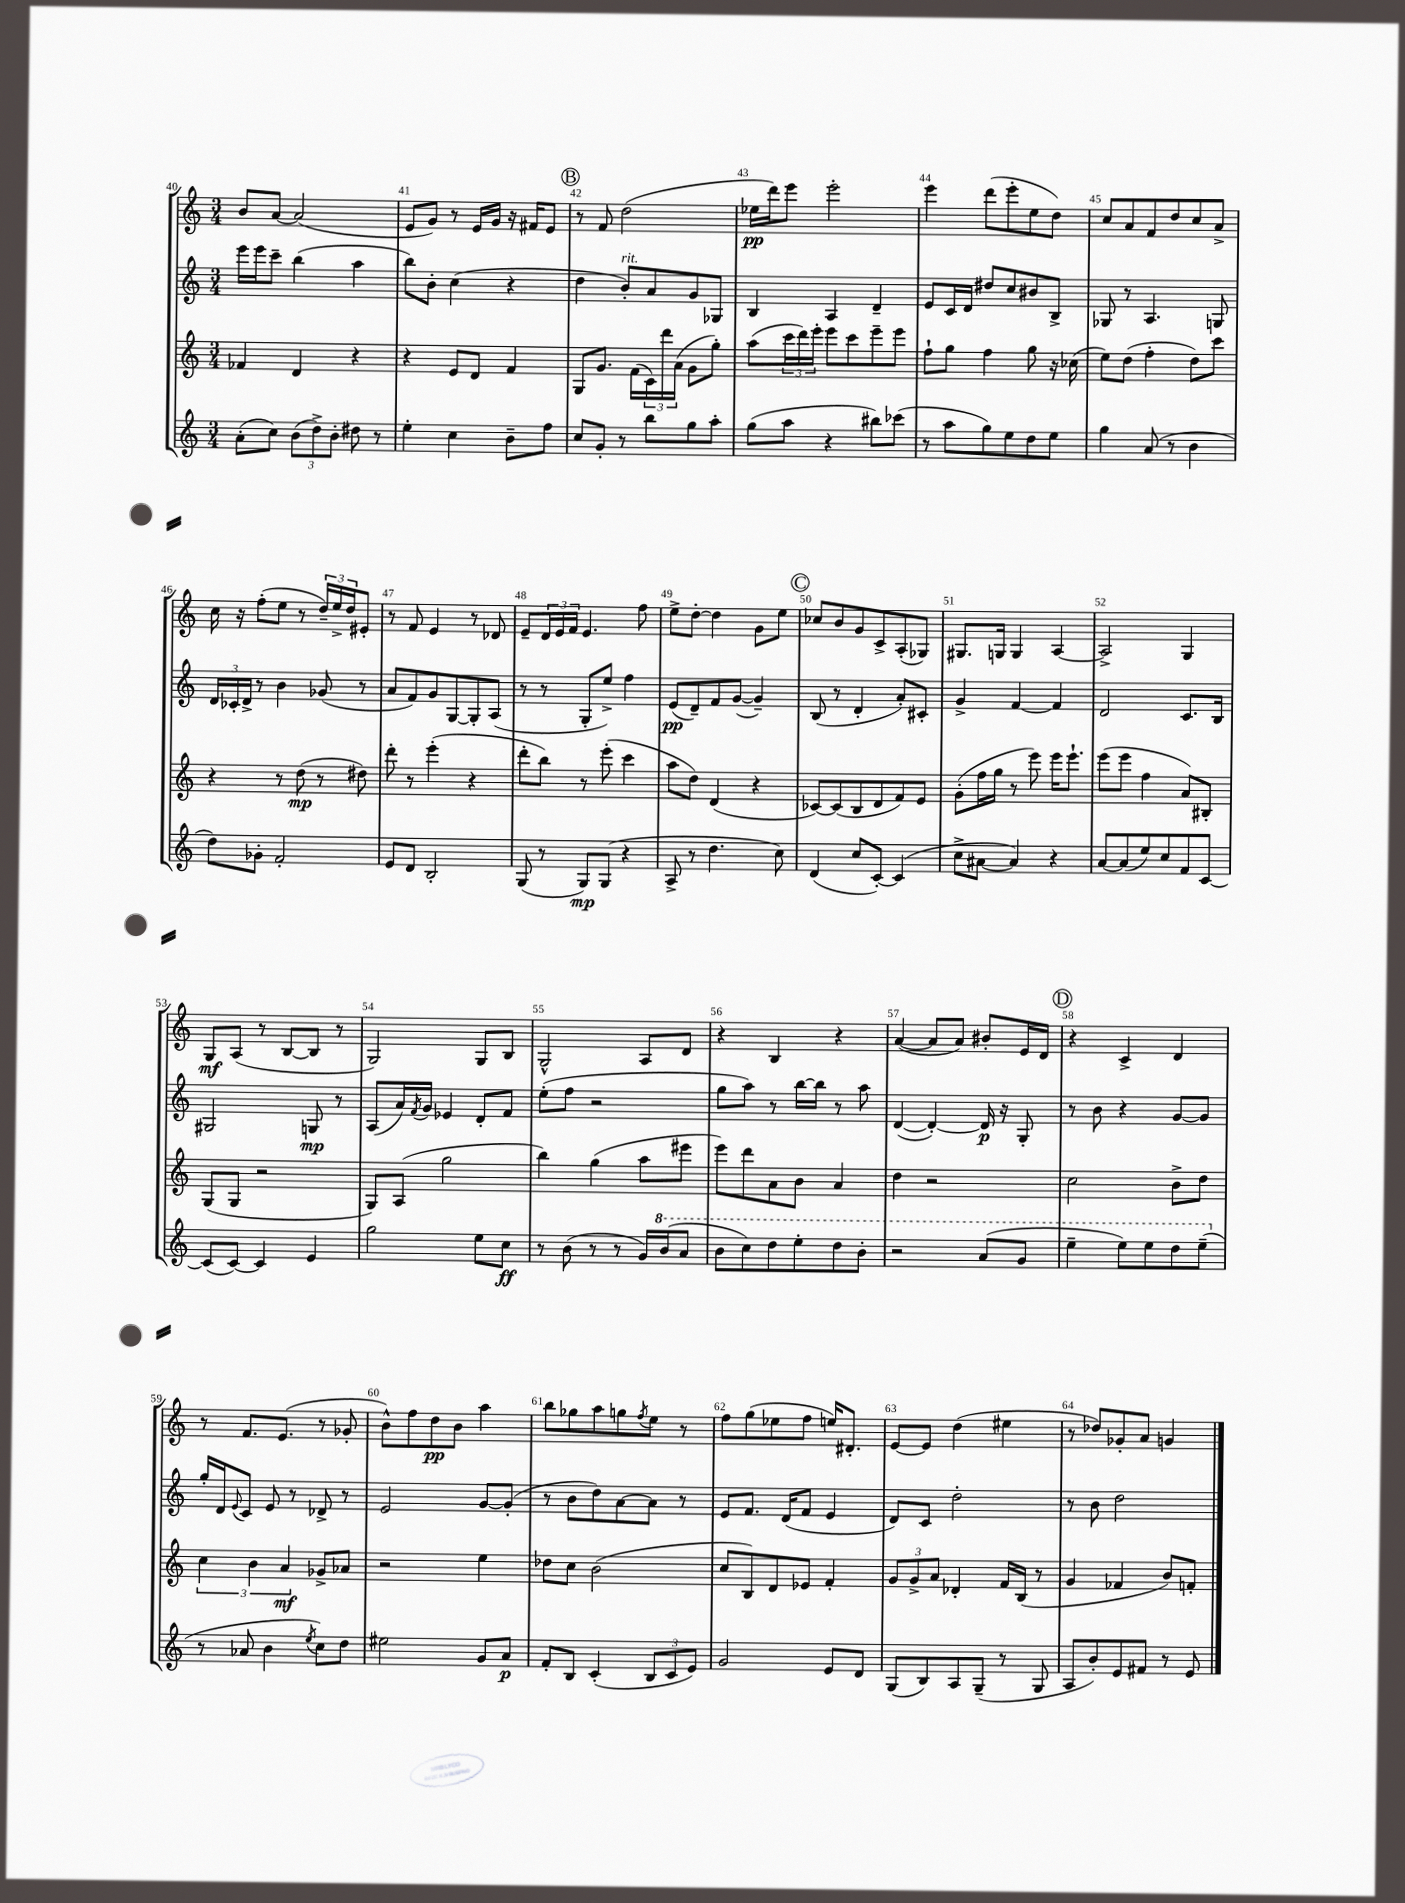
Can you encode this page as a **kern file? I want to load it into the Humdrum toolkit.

**kern	**dynam	**kern	**dynam	**kern	**dynam	**kern	**dynam
*part4	*part4	*part3	*part3	*part2	*part2	*part1	*part1
*staff4	*staff4	*staff3	*staff3	*staff2	*staff2	*staff1	*staff1
*clefG2	*	*clefG2	*	*clefG2	*	*clefG2	*
*k[]	*	*k[]	*	*k[]	*	*k[]	*
*M3/4	*	*M3/4	*	*M3/4	*	*M3/4	*
=40	=40	=40	=40	=40	=40	=40	=40
(8a'\L	.	4f-X/	.	16eee\LL	.	8b/L	.
.	.	.	.	16eee\J	.	.	.
8cc\J)	.	.	.	8ccc~\J	.	[8a/J	.
(12b\L	.	4d/	.	(4bb\	.	(2a/]	.
12dd^\)	.	.	.	.	.	.	.
12b'\J	.	.	.	.	.	.	.
8dd#X\	.	4r	.	4aa\	.	.	.
8r	.	.	.	.	.	.	.
=41	=41	=41	=41	=41	=41	=41	=41
4ee'\	.	4r	.	8bb\L)	.	8e/L	.
.	.	.	.	8b'\J	.	8g/J)	.
4cc\	.	8e/L	.	(4cc\	.	8r	.
.	.	8d/J	.	.	.	16e/LL	.
.	.	.	.	.	.	16g/JJ	.
8b~\L	.	4f/	.	4r	.	16r	.
.	.	.	.	.	.	16f#X/KL	.
8ff\J	.	.	.	.	.	8e/J	.
!!LO:REH:place=s1:t=B
=42	=42	=42	=42	=42	=42	=42	=42
8cc/L	.	8G/L	.	4dd\	.	8r	.
8g'/J	.	8.g/J	.	.	.	8f/	.
!	!	!	!	!LO:TX:a:i:t=rit.	!	!	!
8r	.	.	.	8b'/L)	.	(2dd\	.
.	.	(16f\LL	.	.	.	.	.
8bb\L	.	24c\)	.	8a/	.	.	.
.	.	24ddd\	.	.	.	.	.
.	.	(24a\JJ	.	.	.	.	.
8gg\	.	8g\L	.	8g/	.	.	.
8aa'\J	.	8gg'\J)	.	8G-X/J	.	.	.
=43	=43	=43	=43	=43	=43	=43	=43
(8gg\L	.	(8aa\L	.	4B/	.	16ee-X\LL	pp
.	.	.	.	.	.	16ddd\J)	.
8aa\J	.	24ccc\L	.	.	.	8eee\J	.
.	.	24ddd\)	.	.	.	.	.
.	.	24eee'\JJ	.	.	.	.	.
4r	.	8eee\L	.	4A/	.	2eee'\	.
.	.	8ccc\	.	.	.	.	.
8bb#X\L)	.	8eee~\	.	4d~/	.	.	.
(8ccc-X\J	.	8eee\J	.	.	.	.	.
=44	=44	=44	=44	=44	=44	=44	=44
8r	.	8ff`\L	.	8e/L	.	4eee\	.
8aa\L	.	8gg\J	.	16c/L	.	.	.
.	.	.	.	16d/JJ	.	.	.
8gg\)	.	4ff\	.	8dd#X/L	.	(8ddd\L	.
8ee\	.	.	.	8cc/	.	8eee'\	.
8dd\	.	8gg\	.	8b#X/	.	8ee\	.
8ee\J	.	16r	.	8B^/J	.	8dd\J)	.
.	.	(16cc-X\	.	.	.	.	.
=45	=45	=45	=45	=45	=45	=45	=45
4gg\	.	8ee\L)	.	8G-X/	.	8cc/L	.
.	.	(8dd\J	.	8r	.	8a/	.
(8a/	.	4ff'\	.	4.A/	.	8f/	.
8r	.	.	.	.	.	8dd/	.
4b\	.	8dd\L)	.	.	.	8cc/	.
.	.	8ccc\J	.	8Gn/	.	8a^/J	.
!!LO:LB:g=z
=46	=46	=46	=46	=46	=46	=46	=46
8dd\L)	.	4r	.	24d/LL	.	16cc\	.
.	.	.	.	24c-X'/	.	.	.
.	.	.	.	.	.	16r	.
.	.	.	.	24d^/JJ	.	.	.
8g-X'\J	.	.	.	8r	.	(8ff'\L	.
2f'/	.	8r	.	4b\	.	8ee\J	.
.	.	(8dd\	mp	.	.	8r	.
.	.	8r	.	(8g-X/	.	24dd~/LL)	.
.	.	.	.	.	.	24ee^/	.
.	.	.	.	.	.	24dd/J	.
.	.	8dd#X\)	.	8r	.	8e#X'/J	.
=47	=47	=47	=47	=47	=47	=47	=47
8e/L	.	8ddd'\	.	8a/L	.	8r	.
8d/J	.	8r	.	8f/)	.	8f/	.
2B'/	.	(4eee'\	.	8g/	.	4e/	.
.	.	.	.	[8G/	.	.	.
.	.	4r	.	8G'/]	.	8r	.
.	.	.	.	(8A/J	.	8d-X/	.
=48	=48	=48	=48	=48	=48	=48	=48
(8G/	.	8ddd'\L	.	8r	.	8e~/L	.
8r	.	8bb\J)	.	8r	.	24d/L	.
.	.	.	.	.	.	24e/	.
.	.	.	.	.	.	24f/JJ	.
8G/L)	mp	8r	.	8G'/L	.	4.e/	.
(8G/J	.	(8eee'\	.	8ee^/J)	.	.	.
4r	.	4ccc\	.	4ff\	.	.	.
.	.	.	.	.	.	8ff\	.
=49	=49	=49	=49	=49	=49	=49	=49
8A^/	.	8aa\L	.	(8e/L	pp	8ee^\L	.
8r	.	8dd\J)	.	8d~/)	.	[8dd'\J	.
4.dd\	.	(4d/	.	8f/	.	4dd\]	.
.	.	.	.	([8g/J	.	.	.
.	.	4r	.	4g~/])	.	8g\L	.
8cc\)	.	.	.	.	.	8ee\J	.
!!LO:REH:place=s1:t=C
=50	=50	=50	=50	=50	=50	=50	=50
(4d/	.	[8c-X/L)	.	(8B/	.	8cc-X/L	.
.	.	(8c-/]	.	8r	.	8b/	.
8cc/L	.	8B/	.	4d'/	.	8g/	.
[8c'/J)	.	8d/	.	.	.	8c^/	.
(4c/]	.	8f/)	.	8a'/L)	.	(8A'/	.
.	.	8e/J	.	8c#X'/J	.	8G-X/J)	.
=51	=51	=51	=51	=51	=51	=51	=51
8cc^\L	.	(8g'\L	.	4g^/	.	8.G#X/L	.
[8a#X\J	.	16ff\L	.	.	.	.	.
.	.	16gg\JJ	.	.	.	16Gn/Jk	.
4a#/])	.	8r	.	[4f/	.	4G/	.
.	.	8eee\)	.	.	.	.	.
4r	.	16eee\KL	.	4f/]	.	[4A/	.
.	.	8.eee`\J	.	.	.	.	.
=52	=52	=52	=52	=52	=52	=52	=52
[8a/L	.	(8eee\L	.	2d/	.	2A^/]	.
(8a/]	.	8eee\J	.	.	.	.	.
8ee/)	.	4ff\	.	.	.	.	.
8cc/	.	.	.	.	.	.	.
8f/	.	8a/L)	.	8.c/L	.	4G/	.
[8c/J	.	8B#X'/J	.	.	.	.	.
.	.	.	.	16B/Jk	.	.	.
!!LO:LB:g=z
=53	=53	=53	=53	=53	=53	=53	=53
(8c/L]	.	(8G/L	.	2G#X/	.	8G/L	mf
[8c/J)	.	8G/J	.	.	.	(8A/J	.
4c/]	.	2r	.	.	.	8r	.
.	.	.	.	.	.	[8B/L	.
4e/	.	.	.	8Gn/	mp	8B/J]	.
.	.	.	.	8r	.	8r	.
=54	=54	=54	=54	=54	=54	=54	=54
2gg\	.	8G/L)	.	(8A/L	.	2G/)	.
.	.	(8A/J	.	16a/L)	.	.	.
.	.	.	.	8qf/	.	.	.
.	.	.	.	16g/JJ	.	.	.
.	.	2gg\	.	4e-X/	.	.	.
8ee\L	.	.	.	8d'/L	.	8G/L	.
8cc\J	ff	.	.	8f/J	.	8B/J	.
=55	=55	=55	=55	=55	=55	=55	=55
8r	.	4bb\)	.	(8ee'\L	.	2G^^/	.
(8b\	.	.	.	8ff\J	.	.	.
8r	.	(4gg\	.	2r	.	.	.
8r	.	.	.	.	.	.	.
16g/LL)	.	8aa\L	.	.	.	8A/L	.
*8va	*	*	*	*	*	*	*
(16bb/J	.	.	.	.	.	.	.
8aa/J	.	8eee#X\J	.	.	.	8d/J	.
=56	=56	=56	=56	=56	=56	=56	=56
8bb\L	.	8eee\L)	.	8gg\L	.	4r	.
8ccc\)	.	8ddd\	.	8aa\J)	.	.	.
8ddd\	.	8a\	.	8r	.	4B/	.
8eee'\	.	8b\J	.	[16bb\LL	.	.	.
.	.	.	.	16bb\JJ]	.	.	.
8ddd\	.	4a/	.	8r	.	4r	.
8bb'\J	.	.	.	8aa\	.	.	.
=57	=57	=57	=57	=57	=57	=57	=57
2r	.	4dd\	.	([4d/	.	([4a/	.
.	.	2r	.	4d'/_)	.	8a/L]	.
.	.	.	.	.	.	8a/J)	.
(8aa/L	.	.	.	16d/]	p	8b#X'/L	.
.	.	.	.	16r	.	.	.
8gg/J	.	.	.	8G'/	.	16e/L	.
.	.	.	.	.	.	16d/JJ	.
!!LO:REH:place=s1:t=D
=58	=58	=58	=58	=58	=58	=58	=58
4eee~\	.	2cc\	.	8r	.	4r	.
.	.	.	.	8b\	.	.	.
8eee\L)	.	.	.	4r	.	4c^/	.
8eee\	.	.	.	.	.	.	.
8ddd\	.	8b^\L	.	[8g/L	.	4d/	.
(8eee~\J	.	8dd\J	.	8g/J]	.	.	.
!!LO:LB:g=z
=59	=59	=59	=59	=59	=59	=59	=59
*X8va	*	*	*	*	*	*	*
8r	.	6cc\	.	16gg'/LL	.	8r	.
.	.	.	.	16d/J	.	.	.
.	.	.	.	8qqe/	.	.	.
8a-X/	.	.	.	8c/J	.	8.f/L	.
.	.	6b\	.	.	.	.	.
4b\	.	.	.	8e/	.	.	.
.	.	.	.	.	.	(8.e/J	.
.	.	6a/	mf	.	.	.	.
.	.	.	.	8r	.	.	.
8qee/	.	.	.	.	.	.	.
8cc\L)	.	8g-X^/L	.	8d-X^/	.	8r	.
8dd\J	.	8a-X/J	.	8r	.	8g-X'/	.
=60	=60	=60	=60	=60	=60	=60	=60
2ee#X\	.	2r	.	2e/	.	8b^^\L)	.
.	.	.	.	.	.	8ff\	.
.	.	.	.	.	.	8dd\	pp
.	.	.	.	.	.	8b\J	.
8g/L	.	4ee\	.	[8g/L	.	4aa\	.
8a/J	p	.	.	(8g'/J]	.	.	.
=61	=61	=61	=61	=61	=61	=61	=61
8f'/L	.	8dd-X\L	.	8r	.	8bb\L	.
8B/J	.	8cc\J	.	8b\L	.	8gg-X\	.
(4c'/	.	(2b\	.	8dd\)	.	8aa\	.
.	.	.	.	[8a\	.	8ggn\	.
.	.	.	.	.	.	8qff/	.
12B/L	.	.	.	8a\J]	.	8ee\J	.
12c/	.	.	.	.	.	.	.
.	.	.	.	8r	.	8r	.
12e/J)	.	.	.	.	.	.	.
=62	=62	=62	=62	=62	=62	=62	=62
2g/	.	8cc/L	.	8e/L	.	8ff\L	.
.	.	8B/)	.	8.f/J	.	(8gg\	.
.	.	8d/	.	.	.	8ee-X\	.
.	.	.	.	(16d/KL	.	.	.
.	.	8e-X/J	.	8f/J	.	8ff\J	.
8e/L	.	4f'/	.	4e/	.	16een/KL)	.
.	.	.	.	.	.	8.d#X'/J	.
8d/J	.	.	.	.	.	.	.
=63	=63	=63	=63	=63	=63	=63	=63
(8G/L	.	12g/L	.	8d/L)	.	[8e/L	.
.	.	12g^/	.	.	.	.	.
8B/)	.	.	.	8c/J	.	8e/J]	.
.	.	12a/J	.	.	.	.	.
8A/	.	4d-X'/	.	2dd'\	.	(4dd\	.
(8G~/J	.	.	.	.	.	.	.
8r	.	16f/LL	.	.	.	4ee#X\	.
.	.	(16B/JJ	.	.	.	.	.
8G/	.	8r	.	.	.	.	.
=64	=64	=64	=64	=64	=64	=64	=64
8A/L	.	4g/	.	8r	.	8r	.
8b'/)	.	.	.	8b\	.	8dd-X/L)	.
8e/	.	4f-X/	.	2dd\	.	8g-X'/	.
8f#X/J	.	.	.	.	.	8a/J	.
8r	.	8b/L)	.	.	.	4gn/	.
8e/	.	8fn'/J	.	.	.	.	.
==	==	==	==	==	==	==	==
*-	*-	*-	*-	*-	*-	*-	*-
